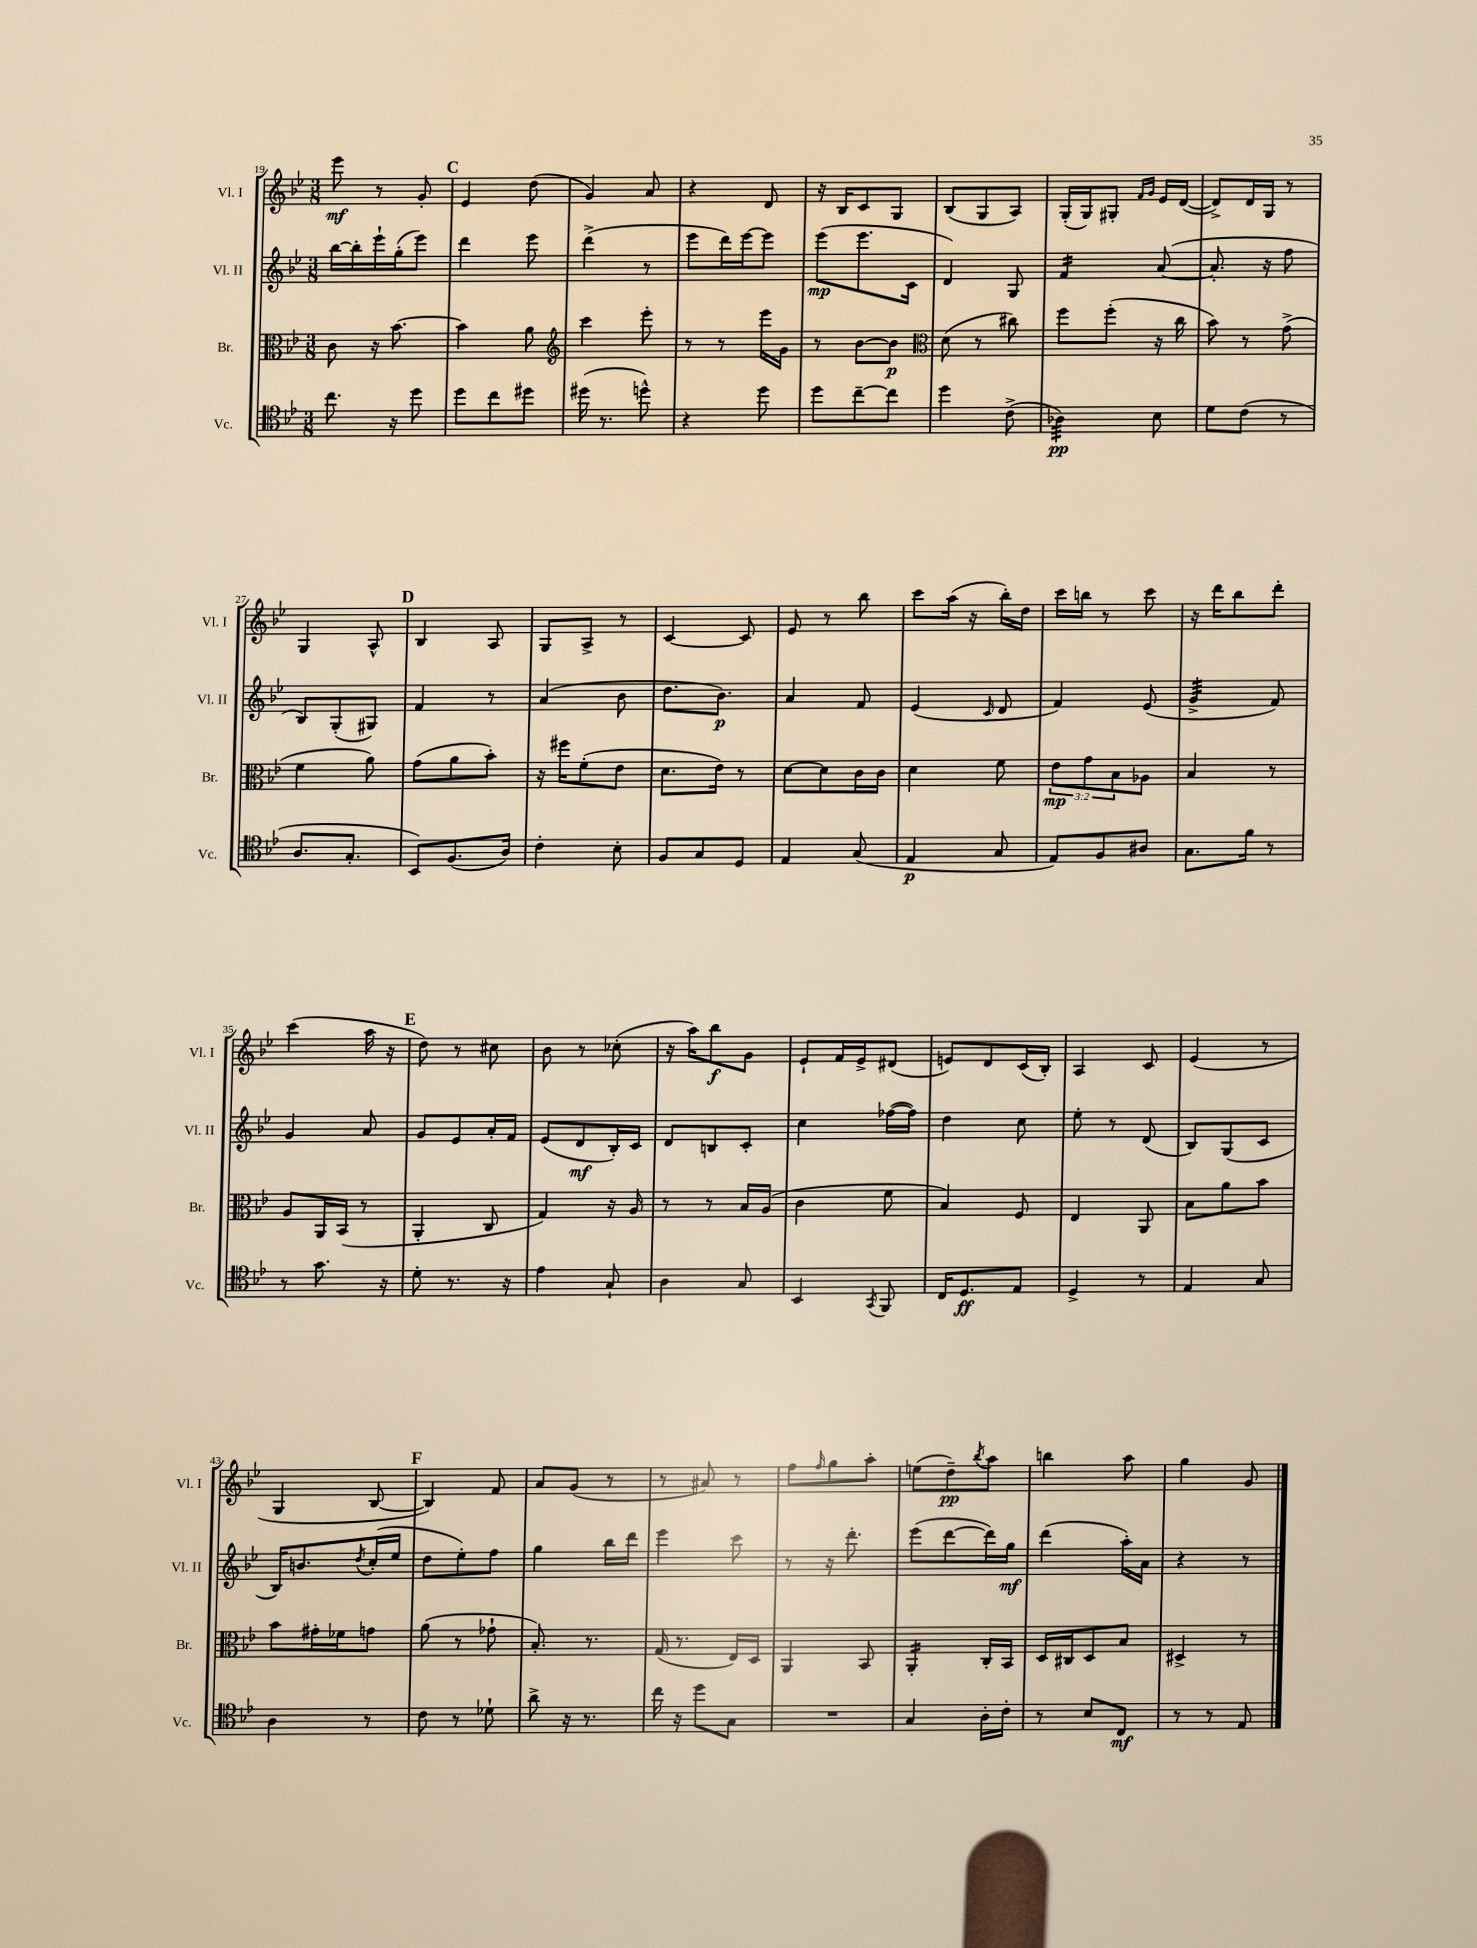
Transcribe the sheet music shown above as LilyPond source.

<<
\new StaffGroup <<
\new Staff = "s0" \with { instrumentName = "Vl. I" shortInstrumentName = "Vl. I" } {
    \clef treble \key bes \major \numericTimeSignature \time 3/8
    ees'''8\mf r8 g'8-. |
    \mark \markup { \bold "C" } ees'4 d''8( |
    g'4) a'8 |
    r4 d'8 |
    r16 bes16 c'8 g8 |
    bes8( g8 a8) |
    g16-.( g16) gis8-. \grace { f'16 g'16 } ees'16 d'16~( |
    d'8->) d'16 g16 r8 |
    g4 a8-^ |
    \mark \markup { \bold "D" } bes4 a8 |
    g8 a8-> r8 |
    c'4~ c'8 |
    ees'8 r8 bes''8 |
    c'''8 a''16( r16 bes''16-.) d''16 |
    c'''16 b''16 r8 c'''8 |
    r16 d'''16 bes''8 d'''8-. |
    c'''4( a''16 r16 |
    \mark \markup { \bold "E" } d''8) r8 cis''8 |
    bes'8 r8 ces''8-.( |
    r16 a''16) bes''8\f g'8 |
    ees'8-! f'16 ees'16-> dis'8( |
    e'8) d'8 c'16( bes16-.) |
    a4 c'8 |
    ees'4( r8 |
    g4 bes8~ |
    \mark \markup { \bold "F" } bes4) f'8 |
    a'8 g'8( r8 |
    r8 ais'8) r8 |
    f''8 \grace { f''16 } g''8 a''8-. |
    e''8( d''8--\pp) \acciaccatura { bes''8 } a''8 |
    b''4 a''8 |
    g''4 g'8 \bar "|." |
}
\new Staff = "s1" \with { instrumentName = "Vl. II" shortInstrumentName = "Vl. II" } {
    \clef treble \key bes \major \numericTimeSignature \time 3/8
    bes''16~ bes''16-. ees'''16-! g''16-.( ees'''8) |
    \mark \markup { \bold "C" } d'''4 ees'''8 |
    d'''4->( r8 |
    ees'''8 d'''16) ees'''16~ ees'''8 |
    ees'''8\mp( ees'''8. c'16 |
    d'4) g8 |
    f'4:16 a'8~( |
    a'8.-. r16 f''8 |
    bes8) g8-.( gis8) |
    \mark \markup { \bold "D" } f'4 r8 |
    a'4( bes'8 |
    d''8. bes'8.\p) |
    a'4 f'8 |
    ees'4( \grace { c'16 } d'8 |
    f'4) ees'8( |
    g'4:32-> f'8) |
    g'4 a'8 |
    \mark \markup { \bold "E" } g'8 ees'8 a'16-. f'16 |
    ees'8( d'8\mf bes16-.) c'16 |
    d'8 b8 c'8-. |
    c''4 fes''16~( fes''16) |
    d''4 c''8 |
    ees''8-. r8 d'8( |
    bes8) g8( c'8 |
    bes16) b'8. \acciaccatura { d''8 } c''16-.( ees''16 |
    \mark \markup { \bold "F" } d''8 ees''8-.) f''8 |
    g''4 bes''16 d'''16 |
    ees'''4 c'''8 |
    r8 r16 d'''8.-. |
    ees'''8( d'''8~ d'''16) g''16\mf |
    d'''4( a''16-.) a'16 |
    r4 r8 \bar "|." |
}
\new Staff = "s2" \with { instrumentName = "Br." shortInstrumentName = "Br." } {
    \clef alto \key bes \major \numericTimeSignature \time 3/8 \override Staff.TupletNumber.text = #tuplet-number::calc-fraction-text
    c'8 r16 bes'8.~ |
    \mark \markup { \bold "C" } bes'4 a'8 |
    \clef treble c'''4 ees'''8-. |
    r8 r8 ees'''16 g'16 |
    r8 bes'8~ bes'8\p |
    \clef alto d'8( r8 cis''8) |
    f''8 f''8-.( r16 c''16 |
    bes'8) r8 g'8->( |
    f'4 a'8) |
    \mark \markup { \bold "D" } g'8( a'8 bes'8-.) |
    r16 fis''16 f'8-.( ees'8 |
    d'8. ees'16) r8 |
    d'8~ d'8 c'16 c'16 |
    d'4 f'8 |
    \tuplet 3/2 { ees'8\mp g'8 bes8 } aes8 |
    bes4 r8 |
    a8 a,16 bes,16( r8 |
    \mark \markup { \bold "E" } a,4-. c8 |
    g4) r16 a16 |
    r8 r8 bes16 a16( |
    c'4 f'8 |
    bes4) f8 |
    ees4 a,8 |
    bes8 a'8 bes'8 |
    bes'8 gis'16-. fes'16 g'8 |
    \mark \markup { \bold "F" } a'8( r8 ges'8-! |
    bes8.-.) r8. |
    g16( r8. ees16) d16 |
    a,4 bes,8 |
    a,4:16-. c16-. bes,16 |
    d16 cis16 d8 bes8 |
    dis4-> r8 \bar "|." |
}
\new Staff = "s3" \with { instrumentName = "Vc." shortInstrumentName = "Vc." } {
    \clef tenor \key bes \major \numericTimeSignature \time 3/8
    c''8. r16 d''8 |
    \mark \markup { \bold "C" } d''8 c''8 dis''8 |
    dis''16( r8. d''8-^) |
    r4 d''8 |
    d''8 c''8~-- c''8 |
    d''4 c'8->( |
    aes4:32\pp) bes8 |
    d'8 c'8( r8 |
    a8. g8.-. |
    \mark \markup { \bold "D" } bes,8) f8.( a16) |
    c'4-. bes8-. |
    f8 g8 d8 |
    ees4 g8( |
    ees4\p g8 |
    ees8) f8 ais8 |
    g8. f'16 r8 |
    r8 g'8. r16 |
    \mark \markup { \bold "E" } d'8-. r8. r16 |
    ees'4 g8-! |
    a4 g8 |
    bes,4 \acciaccatura { g,8 } f,8 |
    c16 d8.\ff ees8 |
    d4-> r8 |
    ees4 g8 |
    a4 r8 |
    \mark \markup { \bold "F" } c'8 r8 des'8-! |
    a'8-> r16 r8. |
    c''16 r16 d''8 g8 |
    R4. |
    g4 a16-. c'16-. |
    r8 bes8 c8\mf |
    r8 r8 ees8 \bar "|." |
}
>>
>>
\layout { \context { \Score currentBarNumber = #19 } }
